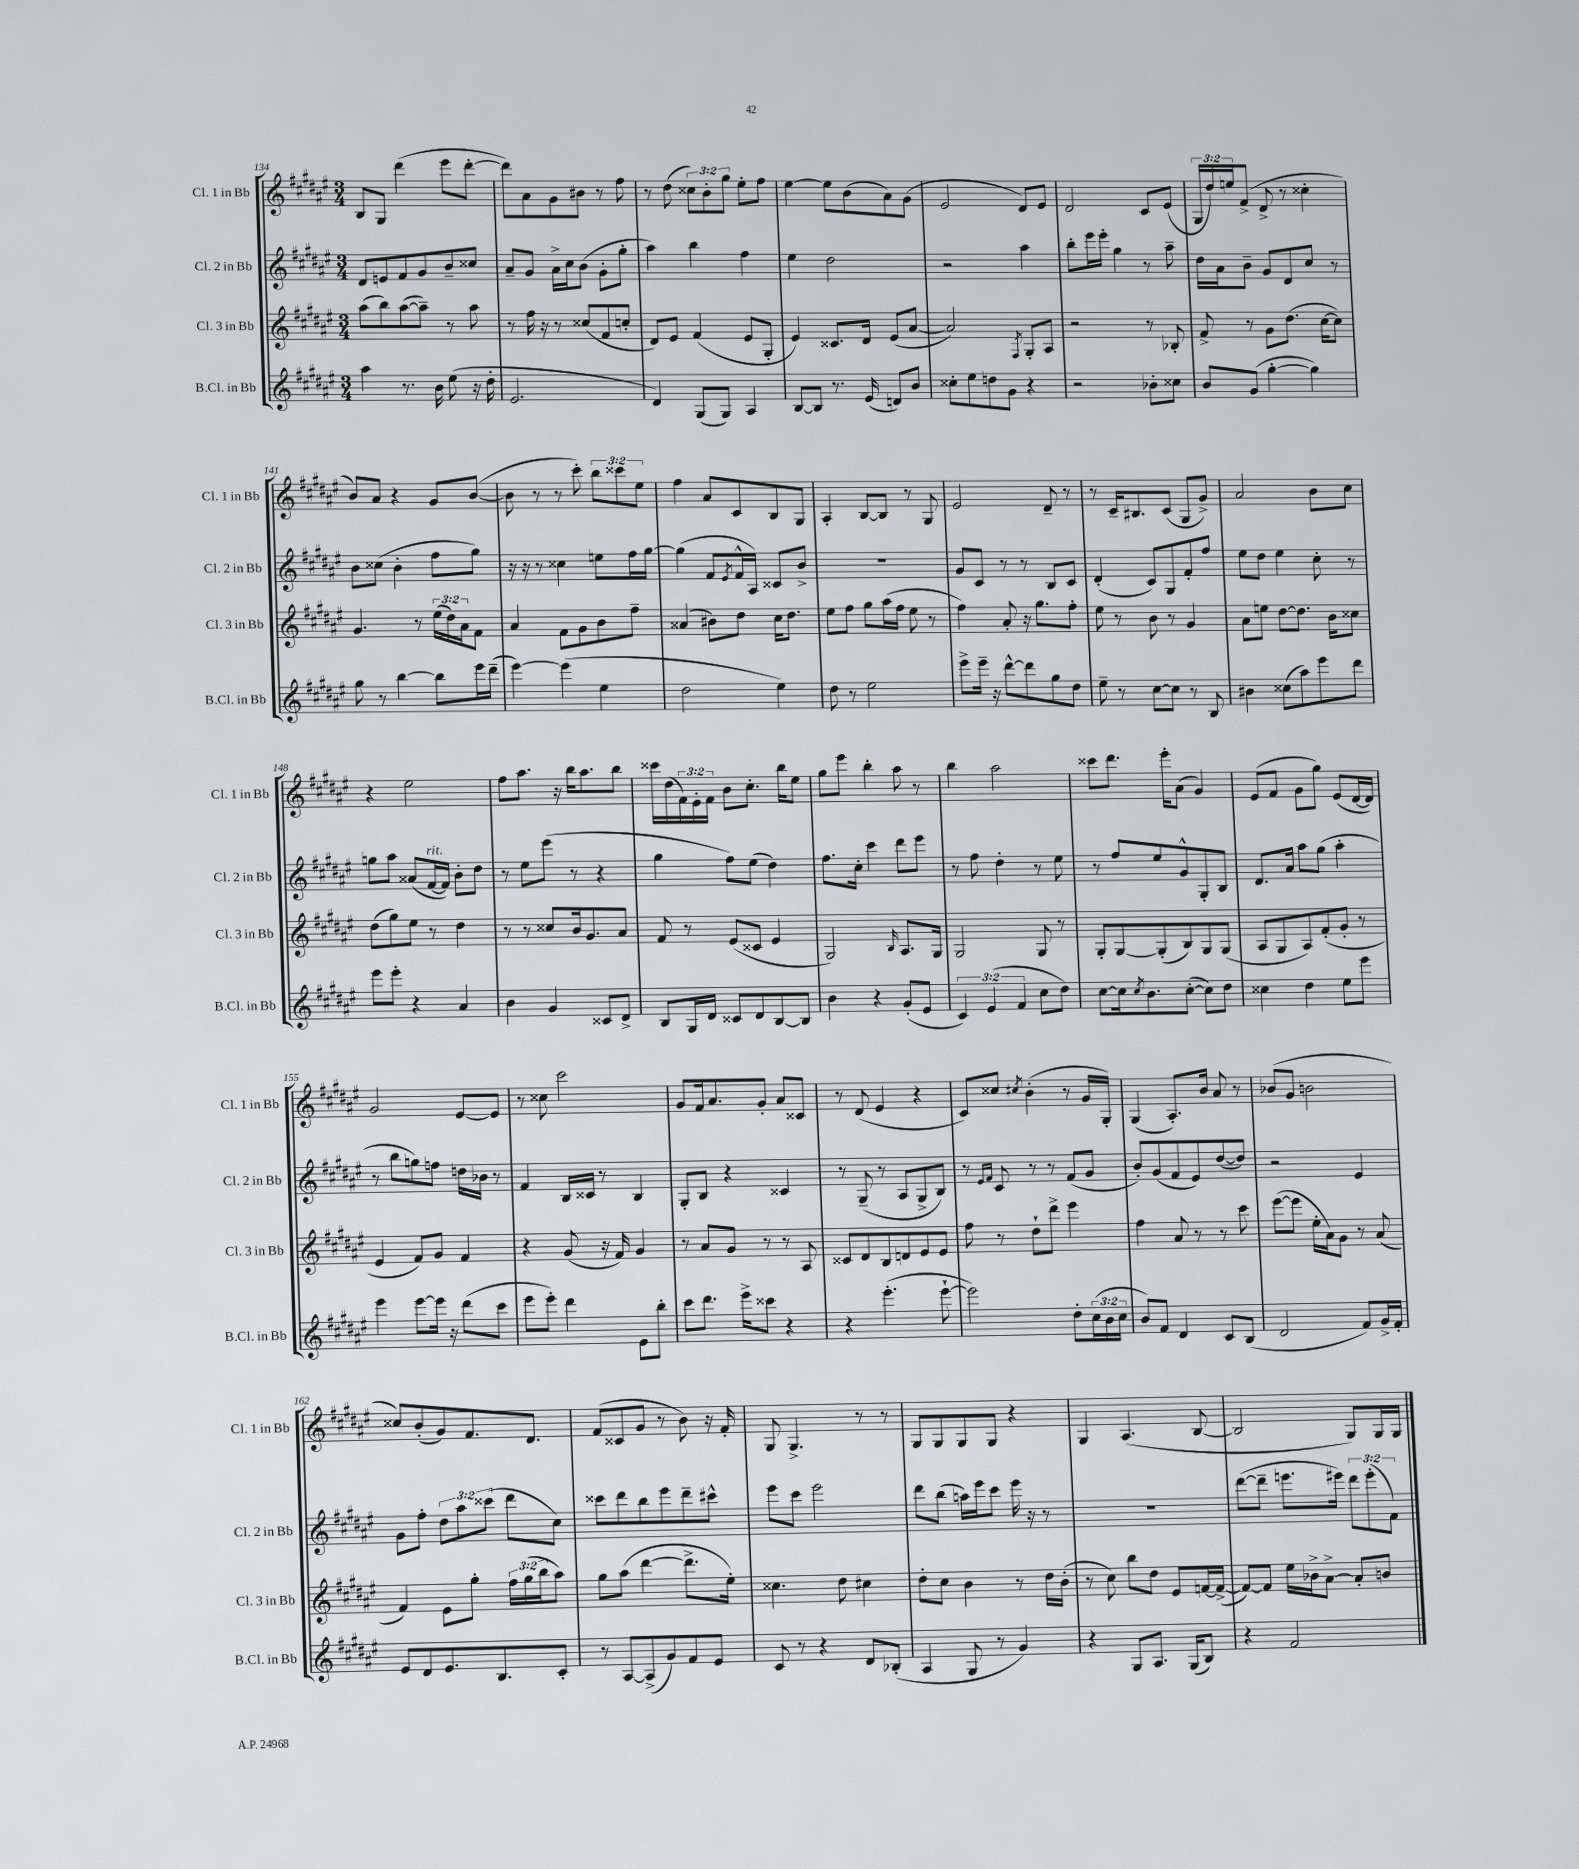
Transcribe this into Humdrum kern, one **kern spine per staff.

**kern	**kern	**kern	**kern
*staff4	*staff3	*staff2	*staff1
*clefG2	*clefG2	*clefG2	*clefG2
*k[f#c#g#d#a#e#]	*k[f#c#g#d#a#e#]	*k[f#c#g#d#a#e#]	*k[f#c#g#d#a#e#]
*M3/4	*M3/4	*M3/4	*M3/4
4aa#\	(8aa#\L	8d#/L	8B/L
.	8bb\)	8e/	8G#/J
8.r	([8aa#\	8f#/	(4ddd#\
.	8aa#~\]J)	8g#/	.
16b\	.	.	.
(8ee#\	8r	8b~/	8eee#\L
16r	8aa#\	8cc##/J	[8ddd#'\J
16dd#'\	.	.	.
=	=	=	=
2.e#/	8r	8a#~/L	8ddd#\]L)
.	16ff#\	8g#/J	8a#\
.	16r	.	.
.	8r	16a#^\LL	8g#\
.	.	16cc#\J	.
.	(8cc##/L	(8b\J	8b#\J
.	8f#/	8g#'\L	8r
.	8cc'/J	8gg#'\J	8ff#\
=	=	=	=
4d#/)	8d#/L)	4aa#\)	8r
.	8e#/J	.	(8dd#\
(8G#/L	(4f#/	4bb\	12cc##\L)
.	.	.	12b'\
8G#/J)	.	.	.
.	.	.	12gg#\J
4A#/	8e#/L	4ff#\	8ee#'\L
.	8G#'/J	.	8ff#\J
=	=	=	=
[8B/L	4e#/)	4ee#\	[4ee#\
8B/]J	.	.	.
8.r	8.c##/L	2dd#\	8ee#\]L
.	.	.	(8b\
(16e#/	16d#/Jk	.	.
8d/L)	(8e#/L	.	8a#\)
8b/J	[8a#/J	.	(8g#\J
=	=	=	=
8cc##'\L	2a#/])	2r	2e#/
8ee#\	.	.	.
8dd\	.	.	.
8g#\J	.	.	.
.	8qF#/	.	.
4r	8G#'/L	4aa#\	8d#/L)
.	8A#/J	.	8e#/J
=	=	=	=
2r	2r	8bb'\L	2d#/
.	.	16eee#\L	.
.	.	16eee#'\JJ	.
.	.	4gg#\	.
8b-'\L	8r	8r	8c#/L
8cc##\J	8B-'/	8aa#~\	(8e#/J
=	=	=	=
8b/L	8f#^/	16dd#\LL	24G#/LL
.	.	.	24dd#/)
.	.	16a#\J	.
.	.	.	24ee/J
(8g#/J	8r	8b~\J	(8f#^/J
[4gg#'\	8g#\L	8g#/L	8d#^/
.	(8.dd#\J	8d#/	8r
4gg#\])	.	8cc#/J	4cc##'\
.	[16cc#\LK	.	.
.	8cc#\]J)	8r	.
=	=	=	=
8gg#\	4.g#/	8b\L	8b/L)
8r	.	(8cc##\J	8a#/J
[4bb\	.	4b'\	4r
.	8r	.	.
8bb\]L	(24ee#\LL	8ff#\L	8g#/L
.	24dd#\)	.	.
.	24a#\J	.	.
16eee#\L	8f#\J	8gg#\J)	([8b/J
(16ddd#~\JJ	.	.	.
=	=	=	=
[4eee#\)	4a#/	16r	8b\]
.	.	16r	.
.	.	8r	8r
(4eee#\]	8f#\L	4cc##\	8r
.	8g#\	.	8ccc#'\)
4ee#\	8b\	8ee\L	12bb\L
.	.	.	12ccc##\
.	8ff#~\J	16ff#\L	.
.	.	.	12ee#\J
.	.	[16gg#\JJ	.
=	=	=	=
2dd#\	(4a##/	(4gg#\]	4ff#\
.	8b#\L)	8f#/L	8a#/L
.	.	8qe#/	.
.	8dd#\J	16f#^^/L	8c#/
.	.	16A#/JJ)	.
4ee#\)	16cc#\LK	8c##/L	8B/
.	8.dd#\J	.	.
.	.	8b^/J	8G#/J
=	=	=	=
8dd#\	8ee#\L	2.r	4A#'/
8r	8ff#\J	.	.
2ee#\	8gg#\L	.	[8B/L
.	(16aa#\L	.	8B/]J
.	16ff#\JJ	.	.
.	8ee#\	.	8r
.	8r	.	8G#/
=	=	=	=
8eee#^\L	4ff#\)	8g#/L	2e#/
16eee#~\Jk	.	8c#/J	.
16r	.	.	.
[8ddd#^^\L	8a#'/	8r	.
8ddd#\]	16r	8r	.
.	8.gg#\L	.	.
8gg#\	.	8B/L	8d#~/
8dd#\J	8ff#'\J	8c#/J	8r
=	=	=	=
8ee#~\	8ee#\	(4d#'/	8r
8r	8r	.	16c#~/LK
.	.	.	8.B#/
[8cc#\L	8b\	8c#/L)	.
8cc#\]J	8r	8G#/	(8c#/J
8r	4g#/	8f#'/	8G#/L
8B/	.	8ff#/J	8g#^/J)
=	=	=	=
4b#\	8a#\L	8ee#\L	2a#/
.	8ee\J	8dd#\J	.
(8cc##\L	[8dd#\L	4ee#\	.
8aa#\)	8.dd#\]J	.	.
8eee#\	.	8cc#'\	8b\L
.	16b\LK	.	.
8ddd#\J	8cc##\J	8r	8cc#\J
=	=	=	=
8eee#\L	(8dd#\L	8gg\L	4r
8eee#'\J	8gg#\)	8aa#\J	.
4r	8ee#\J	(8a##/L	2ee#\
.	8r	[16f#/L	.
.	.	16f#/]JJ)	.
4a#/	4dd#\	8b'\L	.
.	.	8dd#\J	.
=	=	=	=
4b\	8r	8r	8ff#\L
.	8r	8ee#\L	8.aa#\J
4g#/	8cc##/L	(8eee#\J	.
.	.	.	16r
.	16b/k	8r	16bb\LK
.	8.g#/	.	8.aa#\
8c##/L	.	4r	.
8d#^/J	8a#/J	.	8bb\J
=	=	=	=
8B/L	8f#/	4gg#\	16ccc##\LL
.	.	.	(16dd#\
16G#/L	8r	.	24f#\)
.	.	.	24e#'\
16d#/JJ	.	.	.
.	.	.	24f#\JJ
8c##/L	(8e#/L	8ff#\L)	8b\L
8d#/	8c##/J	(8ee#\J	8.cc#'\J
[8B/	4e#/	4dd#\)	.
.	.	.	16bb\LK
8B/]J	.	.	8ee#\J
=	=	=	=
4b\	2G#/)	8.ff#\L	8gg#\L
.	.	.	8eee#\J
.	.	16cc#'\Jk	.
4r	.	4ccc#\	4bb'\
.	16qqB/	.	.
(8g#'/L	8.A#/L	8ddd#\L	8aa#\
8e#/J	.	8eee#\J	8r
.	16G#/Jk	.	.
=	=	=	=
6c#/)	2G#/	8r	4bb\
.	.	8ff#\	.
(6e#/	.	.	.
.	.	4dd#'\	2aa#\
6f#/	.	.	.
8cc#\L	8G#/	8r	.
8dd#\J)	8r	8ee#\	.
=	=	=	=
[8cc#\L	8G#'/L	8r	8ccc##\L
16cc#\]k	[8G#/	8ff#/L	8.ddd#\J
8qcc#/	.	.	.
8.b\	.	.	.
.	(8G#'/]	8ee#/	.
.	.	.	16eee#'\LK
([8cc#'\J	8B/)	8g#^^/	(8a#\J
8cc#\]L)	8G#/	8G#'/	4g#/)
8dd#\J	(8G#/J	8B/J	.
=	=	=	=
4cc##\	8A#/L	8.d#/L	(8e#/L
.	8G#/	.	8f#/J
.	.	16a#/Jk	.
4dd#\	8A#/)	8aa#\L	8g#\L
.	(8f#'/	(8gg#\J	8gg#\J)
8ee#\L	8g#'/J	4aa#'\	(8e#/L
8eee#\J	8r	.	[16d#/L
.	.	.	16d#/]JJ)
=	=	=	=
4eee#\	4e#/	8r	2g#/
.	.	8bb\L	.
[8eee#\L	8f#/L)	8gg\)	.
16eee#\]Jk	8g#/J	8ff\J	.
16r	.	.	.
(8ddd#\L	4f#/	16dd\LL	[8e#/L
.	.	16b-\JJ	.
8ccc#\J	.	8r	8e#/]J
=	=	=	=
8eee#\L	4r	4f#/	8r
8eee#'\J)	.	.	8cc##\
4ddd#\	(8g#/	16B/LL	2ccc#\
.	.	16c##/JJ	.
.	16r	8r	.
.	16f#/)	.	.
8e#\L	4g#/	4B/	.
8bb'\J	.	.	.
=	=	=	=
8ccc#\L	8r	8G#'/L	8g#/L
8.ddd#\J	8a#/L	8B/J	16f#/k
.	.	.	8.a#/
.	8g#/J	4r	.
16eee#^\LK	.	.	.
8ccc##\J	8r	.	8g#'/J
4r	8r	4c##/	8a#/L
.	8A#/	.	8c##/J
=	=	=	=
4r	8c##/L	8r	8r
.	8d#/	(8G#~/	(8d#/
(4.eee#'\	8B/	8r	4e#/
.	8d/	8A#/L	.
.	8e#/	8G#^/	4r
[8eee#`\	8e#/J	8B/J)	.
=	=	=	=
2eee#\])	8ff#\	8r	8c#/L)
.	.	16qqe#/LL	.
.	.	16qqf#/JJ	.
.	8r	8c#/	8cc##/J
.	.	.	8qcc#/
.	8dd#`\L	8r	(4b'\
.	8ddd#^\J	8r	.
8dd#'\L	4eee#\	(8f#/L	8r
(24cc#\L	.	8g#/J	16g#/LL
24b\	.	.	.
.	.	.	16G#'/JJ)
24cc#\JJ	.	.	.
=	=	=	=
8b/L)	4ff#\	8b'/L)	(4G#/
8f#/J	.	(8g#/	.
4d#/	8a#/	8f#/	8.A#'/L)
.	8r	8e#/)	.
.	.	.	16b/Jk
8c#/L	8r	([8dd#/	8a#/
(8B/J	8ccc#\	8dd#/]J)	8r
=	=	=	=
2d#/	([8eee#\L	2r	(8b-/L
.	8eee#\]J	.	8g#/J
.	16ee#'\LL	.	2b\
.	16a#\J)	.	.
.	8g#\J	.	.
8f#/L)	8r	4e#/	.
16g#^/L	(8a#/	.	.
16f#'/JJ	.	.	.
=	=	=	=
8e#/L	4f#/)	8g#\L	8cc##/L)
8d#/	.	8ff#'\J	(8b'/
8.e#/	8e#\L	12dd#\L	8g#/)
.	.	12aa#\	.
.	8gg#'\J	.	8.f#/
.	.	(12ccc##\J	.
8.B/	.	.	.
.	24ff#\LL	8ddd#\L	.
.	(24gg#\	.	.
.	.	.	8.d#/J
.	24bb\J	.	.
8c#'/J	8aa#\J)	8cc#\J)	.
=	=	=	=
8r	8gg#\L	8ccc##\L	(8f#/L
[8A#/L	(8aa#\J	8ddd#\	8c##/
(8A#^/]	[4ddd#\	8bb\	8g#/J
8g#/)	.	8eee#\	8r
8f#/	8.ddd#^\]L	8ddd#~\	8b\)
8e#/J	.	8ccc#^^\J	16r
.	16ee#'\Jk)	.	16f#'/
=	=	=	=
8c#/	4.cc##\	8eee#\L	8G#/
8r	.	8ccc#\J	4.G#^/
4r	.	2eee#\	.
.	8dd#\	.	.
8d#/L	4cc#\	.	8r
(8B-'/J	.	.	8r
=	=	=	=
4A#/	8dd#'\L	8ddd#\L	8G#/L
.	8cc#\J	(8bb\J	8G#/
8G#/	4b\	16aa\LL)	8G#/
.	.	16eee#\J	.
8r	.	8ccc#\J	8G#/J
4g#/)	8r	16eee#\	4r
.	.	16r	.
.	16dd#\LL	8r	.
.	(16b'\JJ	.	.
=	=	=	=
4r	8r	2.r	4G#/
.	8cc#\)	.	.
8G#/L	8bb\L	.	(4.A#/
8.A#/J	8dd#\J	.	.
.	8e#/L	.	.
(16G#/LK	.	.	.
8B/J)	[16f/L	.	[8B/
.	(16f^/_JJ	.	.
=	=	=	=
4r	8f/_L)	([8ddd#\L	2B/]
.	8f/]J	8ddd#~\]J	.
2f#/	16ee#\LL	8.eee\L	.
.	16b-^\J	.	.
.	[8a#^\J	.	.
.	.	16eee#\Jk)	.
.	8a#'/]L	12ddd#\L	8G#/L)
.	.	(12eee#'\	.
.	8b/J	.	16G#/L
.	.	12f#\J)	.
.	.	.	16G#/JJ
==	==	==	==
*-	*-	*-	*-
